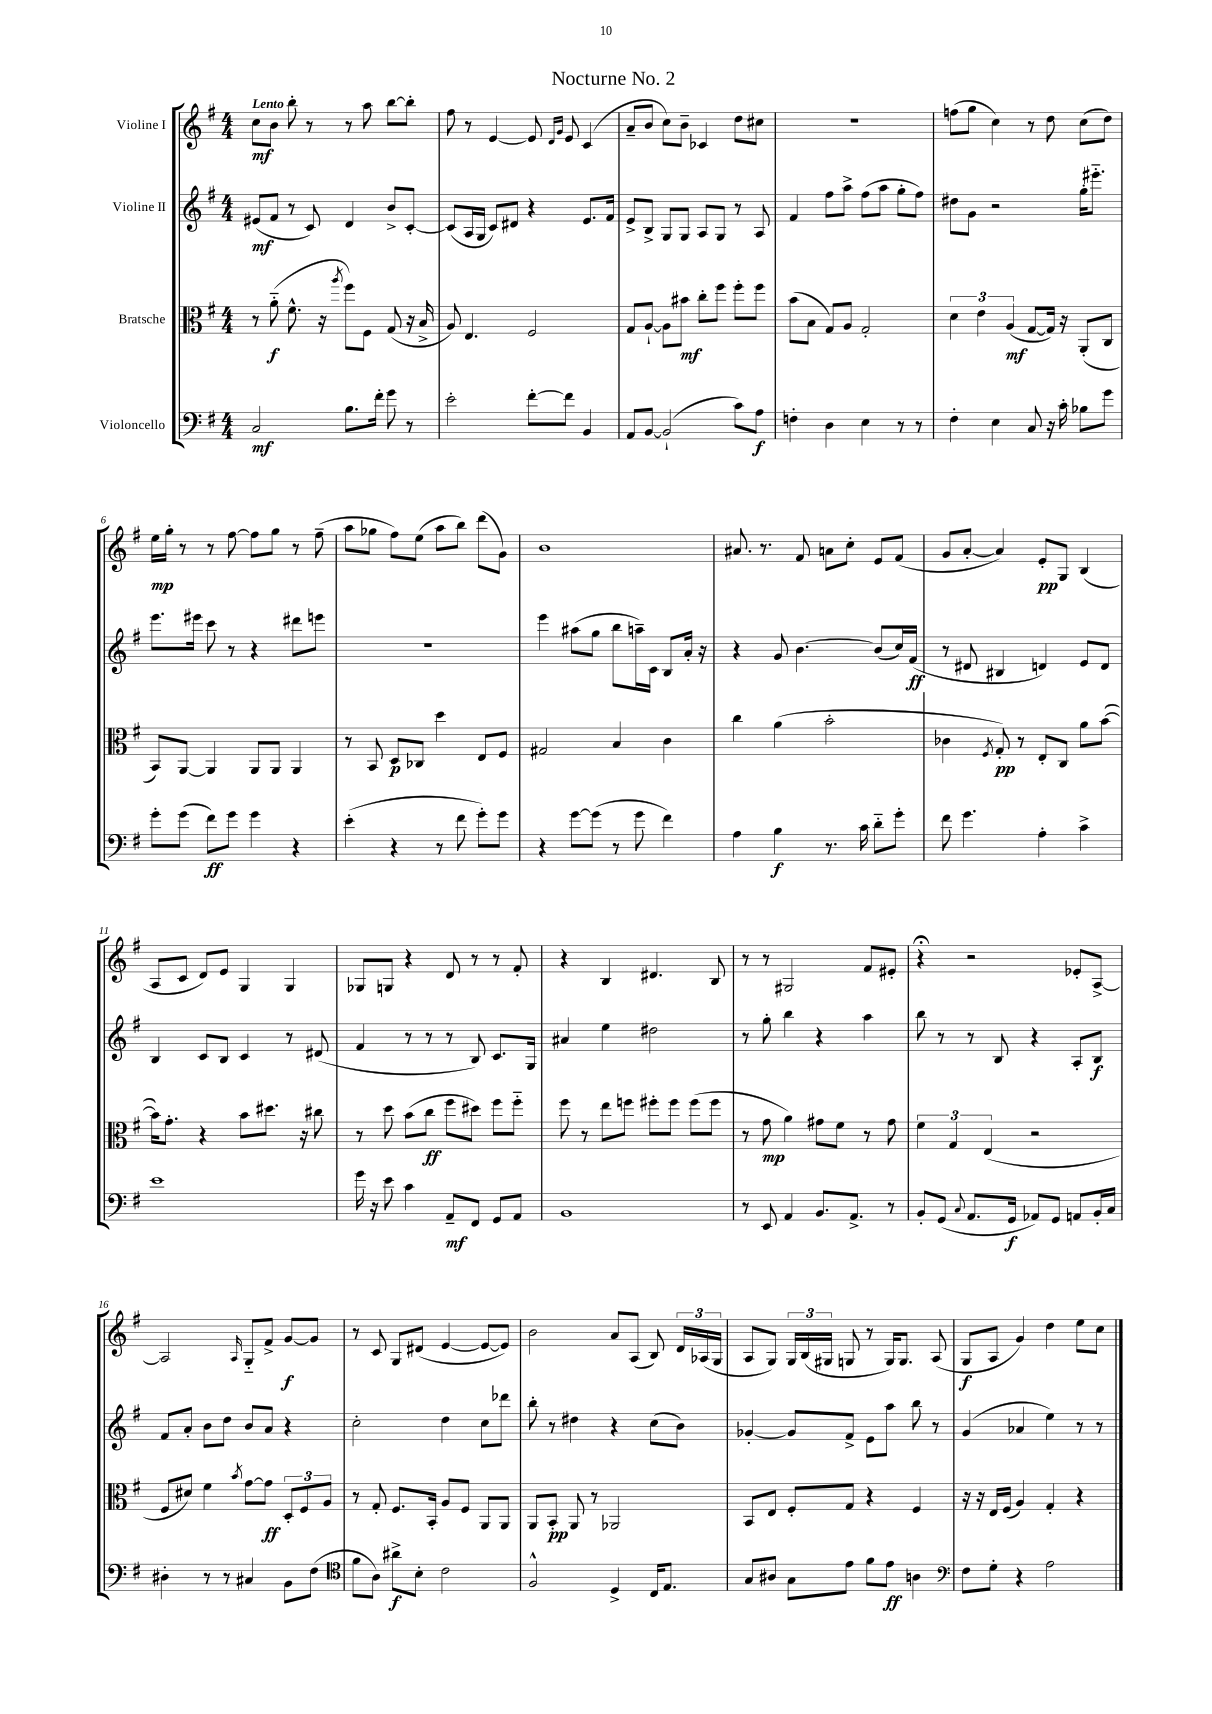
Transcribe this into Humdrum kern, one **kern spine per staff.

**kern	**dynam	**kern	**dynam	**kern	**dynam	**kern	**dynam
*part4	*part4	*part3	*part3	*part2	*part2	*part1	*part1
*staff4	*staff4	*staff3	*staff3	*staff2	*staff2	*staff1	*staff1
*I"Violoncello	*	*I"Bratsche	*	*I"Violine II	*	*I"Violine I	*
*clefF4	*	*clefC3	*	*clefG2	*	*clefG2	*
*k[f#]	*	*k[f#]	*	*k[f#]	*	*k[f#]	*
*M4/4	*	*M4/4	*	*M4/4	*	*M4/4	*
=1	=1	=1	=1	=1	=1	=1	=1
!	!	!	!	!	!	!LO:TX:a:B:t=Lento	!
2C/	mf	8r	.	(8e#X/L	mf	8cc\L	mf
.	.	(8a\	f	8f#/J	.	8b\J	.
.	.	8.f#^^\	.	8r	.	8bb'\	.
.	.	.	.	8c/)	.	8r	.
.	.	16r	.	.	.	.	.
.	.	8qaa/	.	.	.	.	.
8.B\L	.	8ff#\L)	.	4d/	.	8r	.
.	.	8F#\J	.	.	.	8aa\	.
16f#'\Jk	.	.	.	.	.	.	.
8g\	.	(8G/	.	8b^/L	.	[8bb\L	.
8r	.	16r	.	[8c'/J	.	8bb'\J]	.
.	.	16B^/	.	.	.	.	.
=2	=2	=2	=2	=2	=2	=2	=2
2e'\	.	8A/)	.	(8c/L]	.	8ff#\	.
.	.	4.E/	.	16A/L	.	8r	.
.	.	.	.	16G/JJ	.	.	.
.	.	.	.	8c/L)	.	[4e/	.
.	.	.	.	8d#X/J	.	.	.
[8f#'\L	.	2F#/	.	4r	.	8e/]	.
.	.	.	.	.	.	16qqd/LL	.
.	.	.	.	.	.	16qqg/JJ	.
8f#\J]	.	.	.	.	.	8e/	.
4BB/	.	.	.	8.e/L	.	(4c/	.
.	.	.	.	16f#/Jk	.	.	.
=3	=3	=3	=3	=3	=3	=3	=3
8AA/L	.	8G/L	.	8e^/L	.	8a~/L	.
[8BB/J	.	[8A`/J	.	8B^/J	.	8b/J	.
(2BB`/]	.	8A\L]	.	8G/L	.	8cc\L)	.
.	.	8b#X\J	mf	8G/J	.	8b~\J	.
.	.	8cc'\L	.	8A/L	.	4c-X/	.
.	.	8ff#\J	.	8G/J	.	.	.
8c\L)	.	8ff#'\L	.	8r	.	8dd\L	.
8A\J	f	8ff#\J	.	8A/	.	8cc#X\J	.
=4	=4	=4	=4	=4	=4	=4	=4
4Fn'\	.	(8b\L	.	4f#/	.	1r	.
.	.	8B\J	.	.	.	.	.
4D\	.	8G/L)	.	8ff#\L	.	.	.
.	.	8A/J	.	8aa^\J	.	.	.
4E\	.	2G'/	.	(8ff#\L	.	.	.
.	.	.	.	8aa\J	.	.	.
8r	.	.	.	8gg'\L	.	.	.
8r	.	.	.	8ff#\J)	.	.	.
=5	=5	=5	=5	=5	=5	=5	=5
4F#'\	.	6d\	.	8dd#X\L	.	(8ffn\L	.
.	.	.	.	8g\J	.	8gg\J	.
.	.	6e\	.	.	.	.	.
4E\	.	.	.	2r	.	4cc\)	.
.	.	(6A/	mf	.	.	.	.
8C/	.	[8G/L	.	.	.	8r	.
16r	.	16G/Jk])	.	.	.	8dd\	.
16c'\	.	16r	.	.	.	.	.
8B-X\L	.	(8AA'/L	.	16gg'\KL	.	(8cc\L	.
.	.	.	.	8.eee#X\J	.	.	.
8g\J	.	8C/J	.	.	.	8dd\J)	.
!!LO:LB:g=z
=6	=6	=6	=6	=6	=6	=6	=6
8g'\L	.	8BB/L)	.	8.eee\L	.	16ee\LL	mp
.	.	.	.	.	.	16gg'\JJ	.
(8g\J	.	[8AA/J	.	.	.	8r	.
.	.	.	.	16eee#X\Jk	.	.	.
8f#\L)	ff	4AA/]	.	8ccc\	.	8r	.
8g\J	.	.	.	8r	.	[8ff#\	.
4g\	.	8AA/L	.	4r	.	8ff#\L]	.
.	.	8AA/J	.	.	.	8gg\J	.
4r	.	4AA/	.	8ddd#X\L	.	8r	.
.	.	.	.	8eeen\J	.	(8ff#~\	.
=7	=7	=7	=7	=7	=7	=7	=7
(4e'\	.	8r	.	1r	.	8aa\L	.
.	.	8BB/	.	.	.	8gg-X\J	.
4r	.	8D/L	p	.	.	8ff#\L)	.
.	.	8C-X/J	.	.	.	(8ee\J	.
8r	.	4dd\	.	.	.	8aa\L	.
8f#\	.	.	.	.	.	8bb\J)	.
8g'\L)	.	8E/L	.	.	.	(8ddd\L	.
8g\J	.	8F#/J	.	.	.	8g\J)	.
=8	=8	=8	=8	=8	=8	=8	=8
4r	.	2G#X/	.	4eee\	.	1b	.
[8g\L	.	.	.	(8aa#X\L	.	.	.
(8g\J]	.	.	.	8gg\J	.	.	.
8r	.	4B/	.	8bb\L	.	.	.
8g\	.	.	.	16aan~\L)	.	.	.
.	.	.	.	16c\JJ	.	.	.
4f#\)	.	4c\	.	8B/L	.	.	.
.	.	.	.	16a'/Jk	.	.	.
.	.	.	.	16r	.	.	.
=9	=9	=9	=9	=9	=9	=9	=9
4A\	.	4cc\	.	4r	.	8.a#X/	.
.	.	.	.	.	.	8.r	.
4B\	f	(4a\	.	8g/	.	.	.
.	.	.	.	[4.b\	.	8f#/	.
8.r	.	2b'\	.	.	.	8an\L	.
.	.	.	.	.	.	8cc'\J	.
16c\	.	.	.	.	.	.	.
8d\L	.	.	.	(8b/L]	.	8e/L	.
8g'\J	.	.	.	16cc/L)	.	(8f#/J	.
.	.	.	.	(16f#/JJ	ff	.	.
=10	=10	=10	=10	=10	=10	=10	=10
8f#\	.	4c-X\	.	8r	.	8g/L	.
4.g\	.	.	.	8d#X/	.	[8a'/J	.
.	.	8qF#/	.	.	.	.	.
.	.	8G'/)	pp	4B#X/	.	4a/])	.
.	.	8r	.	.	.	.	.
4A'\	.	8E'/L	.	4dn/)	.	8e'/L	pp
.	.	8C/J	.	.	.	8G/J	.
4c^\	.	8a\L	.	8e/L	.	(4B/	.
.	.	([8b\J	.	8d/J	.	.	.
!!LO:LB:g=z
=11	=11	=11	=11	=11	=11	=11	=11
1e	.	16b\KL])	.	4B/	.	8A/L	.
.	.	8.g'\J	.	.	.	.	.
.	.	.	.	.	.	8c/J	.
.	.	4r	.	8c/L	.	8d/L)	.
.	.	.	.	8B/J	.	8e/J	.
.	.	8b\L	.	4c/	.	4G/	.
.	.	8.dd#X\J	.	.	.	.	.
.	.	.	.	8r	.	4G/	.
.	.	16r	.	.	.	.	.
.	.	8cc#X\	.	(8d#X/	.	.	.
=12	=12	=12	=12	=12	=12	=12	=12
16g\	.	8r	.	4f#/	.	8G-X/L	.
16r	.	.	.	.	.	.	.
8e\	.	8dd\	.	.	.	8Gn/J	.
4c\	.	(8b\L	.	8r	.	4r	.
.	.	8cc\J	ff	8r	.	.	.
8AA~/L	mf	8ff#\L	.	8r	.	8d/	.
8FF#/J	.	8dd#X\J)	.	8B/)	.	8r	.
8GG/L	.	8ff#\L	.	8.c/L	.	8r	.
8AA/J	.	8ff#\J	.	.	.	8f#'/	.
.	.	.	.	16G/Jk	.	.	.
=13	=13	=13	=13	=13	=13	=13	=13
1BB	.	8ff#\	.	4a#X/	.	4r	.
.	.	8r	.	.	.	.	.
.	.	8ee\L	.	4ee\	.	4B/	.
.	.	8ffn\J	.	.	.	.	.
.	.	8ff#X'\L	.	2dd#X\	.	4.d#X/	.
.	.	8ff#\J	.	.	.	.	.
.	.	(8ff#\L	.	.	.	.	.
.	.	8ff#\J	.	.	.	8B/	.
=14	=14	=14	=14	=14	=14	=14	=14
8r	.	8r	.	8r	.	8r	.
8EE/	.	8g\	mp	8gg'\	.	8r	.
4AA/	.	4a\)	.	4bb\	.	2G#X/	.
8.BB/L	.	8g#X\L	.	4r	.	.	.
.	.	8f#\J	.	.	.	.	.
8.AA^/J	.	.	.	.	.	.	.
.	.	8r	.	4aa\	.	8f#/L	.
8r	.	8g#\	.	.	.	8e#X'/J	.
=15	=15	=15	=15	=15	=15	=15	=15
8BB'/L	.	6f#\	.	8bb\	.	4r;<	.
(8GG/J	.	.	.	8r	.	.	.
.	.	6G/	.	.	.	.	.
8qqC/	.	.	.	.	.	.	.
8.AA/L	.	.	.	8r	.	2r	.
.	.	(6E/	.	.	.	.	.
.	.	.	.	8B/	.	.	.
16GG/Jk	f	.	.	.	.	.	.
8AA-X/L)	.	2r	.	4r	.	.	.
8GG/J	.	.	.	.	.	.	.
8AAn/L	.	.	.	8A'/L	.	8e-X'/L	.
16BB'/L	.	.	.	8B/J	f	[8A^/J	.
16C/JJ	.	.	.	.	.	.	.
!!LO:LB:g=z
=16	=16	=16	=16	=16	=16	=16	=16
4D#X'\	.	8F#/L	.	8f#/L	.	2A/]	.
.	.	8d#X/J)	.	8a'/J	.	.	.
8r	.	4f#\	.	8b\L	.	.	.
8r	.	.	.	8dd\J	.	.	.
.	.	8qb/	.	.	.	16qqA/	.
4C#X/	.	[8g\L	.	8b/L	.	8G/L	.
.	.	8g\J]	ff	8a/J	.	8f#^/J	.
8BB\L	.	12D'/L	.	4r	.	[8g/L	f
.	.	12F#/	.	.	.	.	.
(8F#\J	.	.	.	.	.	8g/J]	.
.	.	12A/J	.	.	.	.	.
=17	=17	=17	=17	=17	=17	=17	=17
*clefC4	*	*	*	*	*	*	*
8f#\L	.	8r	.	2cc'\	.	8r	.
8A\J)	.	8G'/	.	.	.	8c/	.
8a#X^\L	f	8.F#/L	.	.	.	8G/L	.
8B'\J	.	.	.	.	.	(8d#X/J	.
.	.	16BB'/Jk	.	.	.	.	.
2c\	.	8A/L	.	4dd\	.	[4e/	.
.	.	8F#/J	.	.	.	.	.
.	.	8AA/L	.	8cc\L	.	8e/L_	.
.	.	8AA/J	.	8ddd-X\J	.	8e/J])	.
=18	=18	=18	=18	=18	=18	=18	=18
2F#^^/	.	8AA/L	.	8bb'\	.	2b\	.
.	.	8BB'/J	pp	8r	.	.	.
.	.	8AA/	.	4dd#X\	.	.	.
.	.	8r	.	.	.	.	.
4D^/	.	2AA-X/	.	4r	.	8a/L	.
.	.	.	.	.	.	(8A/J	.
16C/KL	.	.	.	(8cc\L	.	8B/)	.
8.E/J	.	.	.	.	.	.	.
.	.	.	.	8b\J)	.	24d/LL	.
.	.	.	.	.	.	(24A-X/	.
.	.	.	.	.	.	24G/JJ	.
=19	=19	=19	=19	=19	=19	=19	=19
8G/L	.	8BB/L	.	[4g-X'/	.	8A/L	.
8A#X/J	.	8E/J	.	.	.	8G/J)	.
8G\L	.	8F#'/L	.	8g-/L]	.	24G/LL	.
.	.	.	.	.	.	(24B/	.
.	.	.	.	.	.	24G#X/JJ	.
8e\J	.	8G/J	.	8f#^/J	.	8Gn/	.
8f#\L	.	4r	.	8e\L	.	8r	.
8e\J	ff	.	.	8aa\J	.	16G/KL)	.
.	.	.	.	.	.	8.G/J	.
4An\	.	4F#/	.	8bb\	.	.	.
.	.	.	.	8r	.	(8A/	.
=20	=20	=20	=20	=20	=20	=20	=20
*clefF4	*	*	*	*	*	*	*
8F#\L	.	16r	.	(4g/	.	8G/L	f
.	.	16r	.	.	.	.	.
8G'\J	.	16E/LL	.	.	.	8A/J	.
.	.	(16F#/JJ	.	.	.	.	.
4r	.	4A/)	.	4a-X/	.	4g/)	.
2A\	.	4G'/	.	4ee\)	.	4dd\	.
.	.	4r	.	8r	.	8ee\L	.
.	.	.	.	8r	.	8cc\J	.
==	==	==	==	==	==	==	==
*-	*-	*-	*-	*-	*-	*-	*-
